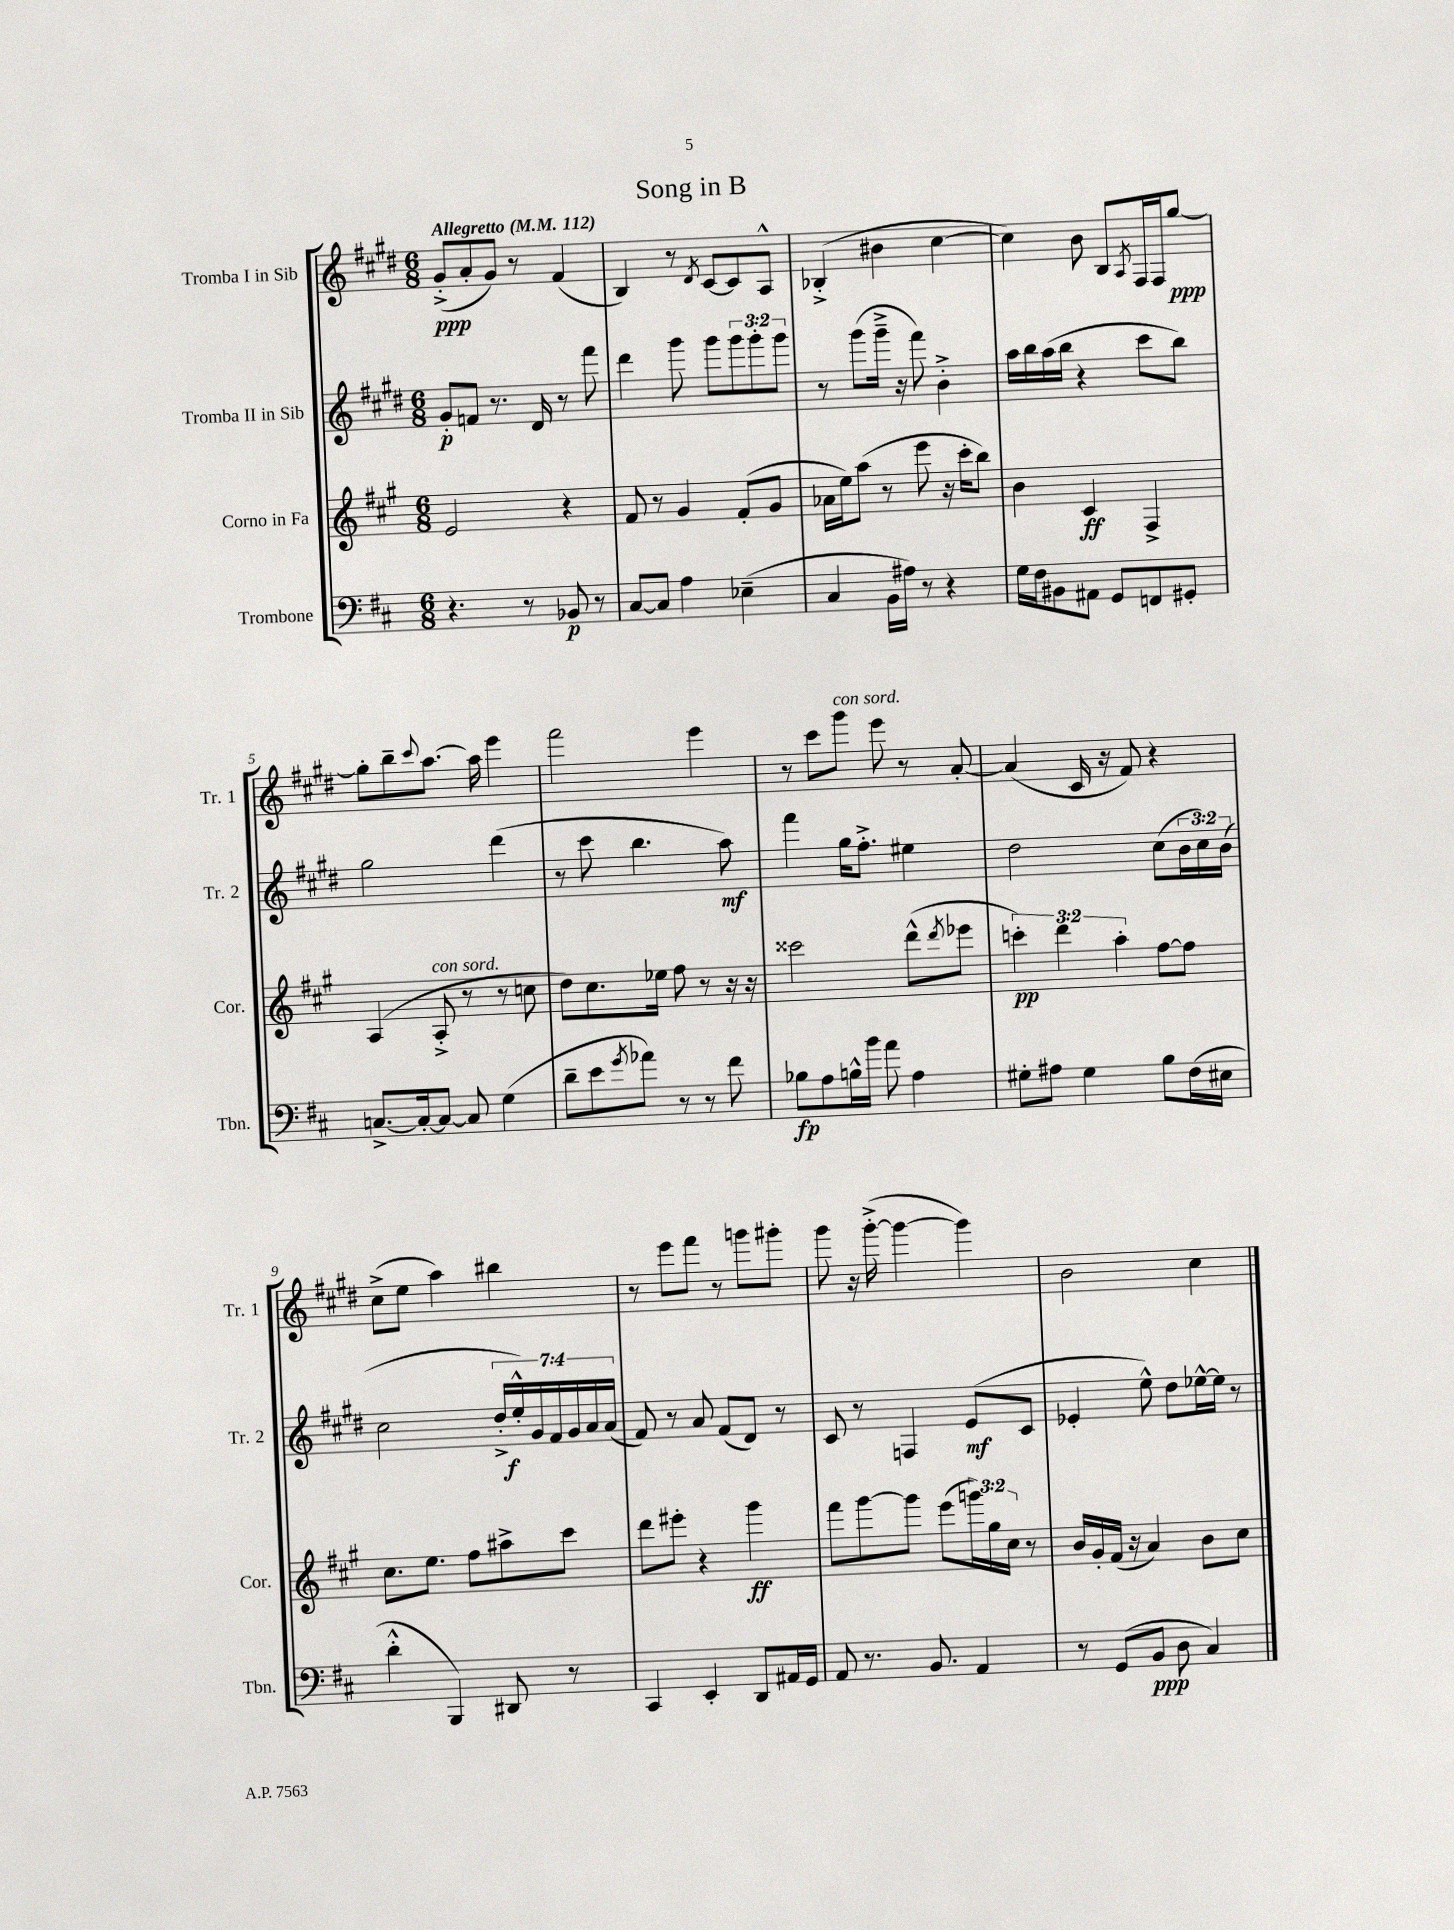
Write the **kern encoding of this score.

**kern	**kern	**kern	**kern
*staff4	*staff3	*staff2	*staff1
*clefF4	*clefG2	*clefG2	*clefG2
*k[f#c#]	*k[f#c#g#]	*k[f#c#g#d#]	*k[f#c#g#d#]
*M6/8	*M6/8	*M6/8	*M6/8
*MM112	*MM112	*MM112	*MM112
4.r	2e/	8g#'/L	(8g#'^/L
.	.	8f/J	8a'/
.	.	8.r	8g#/J)
8r	.	.	8r
.	.	16d#/	.
8BB-/	4r	8r	(4f#/
8r	.	8fff#\	.
=	=	=	=
[8C#/L	8f#/	4ddd#\	4B/)
8C#/]J	8r	.	.
4A\	4g#/	8ggg#\	8r
.	.	.	8qd#/
.	.	8ggg#\L	[8c#/L
(4E-~\	(8f#'/L	12ggg#\	8c#/]
.	.	12ggg#'\	.
.	8g#/J	.	8A^^/J
.	.	12ggg#\J	.
=	=	=	=
4C#/	16a-\LL	8r	(4B-'^/
.	16ee\J)	.	.
.	(8aa\J	(8ggg#\L	.
16BB\LL	8r	16ggg#~^\Jk	4b#\
16A#\JJ)	.	16r	.
8r	8eee\	8fff#\)	.
4r	16r	4b'^\	[4cc#\
.	16ccc#'\LK	.	.
.	8bb\J)	.	.
=	=	=	=
16G\LL	4b\	16aa\LL	4cc#\])
16F#\J	.	16bb\	.
8BB#\	.	(16aa\	.
.	.	16bb\JJ	.
8AA#\J	4c#/	4r	8b\
8GG/L	.	.	8B/L
.	.	.	8qA/
8FF/	4F#^/	8ccc#\L	16F#/L
.	.	.	16F#/J
8GG#'/J	.	8bb\J)	[8gg#/J
=	=	=	=
[8.C^/L	(4A/	2gg#\	8gg#'\]L
.	.	.	8bb~\
16C'/_k	.	.	.
.	.	.	8qqccc#/
8C/_J	8A'^/	.	[8.aa\J
8C/]	8r	.	.
.	.	.	16aa\]
(4G\	8r	(4ddd#\	4eee\
.	8cc\	.	.
=	=	=	=
8d~\L	8dd\L)	8r	2fff#\
8e\	8.cc#\	8ccc#\	.
8qg/	.	.	.
8a-\J)	.	4.bb\	.
.	16ee-\Jk	.	.
8r	8ff#\	.	.
8r	8r	.	4eee\
8f#\	16r	8aa\)	.
.	16r	.	.
=	=	=	=
8B-\L	2ccc##\	4fff#\	8r
8A\	.	.	8ccc#\L
16B^^\L	.	16gg#\LK	8ggg#\J
16b\JJ	.	8.ff#'^\J	.
8a\	.	.	8eee\
4A\	(8ddd^^\L	4ee#\	8r
.	8qddd/	.	.
.	8eee-\J	.	[8a'/
=	=	=	=
8G#'\L	6ccc'\)	2dd#\	(4a/]
8A#\J	.	.	.
.	6ddd\	.	.
4G#\	.	.	16c#/
.	.	.	16r
.	6aa'\	.	.
.	.	.	8f#/)
8B\L	[8ff#\L	(8cc#\L	4r
(16F#\L	8ff#\]J	24b\L	.
.	.	24cc#\)	.
16E#\JJ	.	.	.
.	.	(24b\JJ	.
=	=	=	=
4d'^^\	8.cc#\L	2cc#\	(8cc#^\L
.	.	.	8ee\J
.	8.ee\J	.	.
4BBB/)	.	.	4aa\)
.	8ff#\L	.	.
8DD#/	8aa#^\	28dd#'^/LL	4bb#\
.	.	28ee'^^/)	.
.	.	28g#/	.
.	.	28f#/	.
8r	8ccc#\J	.	.
.	.	28g#/	.
.	.	28a/	.
.	.	(28a/JJ	.
=	=	=	=
4CC#/	8ddd\L	8f#/)	8r
.	8eee#'\J	8r	8eee\L
4EE'/	4r	8a/	8fff#\J
.	.	(8f#/L	8r
8DD/L	4ggg#\	8d#/J)	8ggg\L
16AA#/L	.	8r	8ggg#'\J
16GG/JJ	.	.	.
=	=	=	=
8AA/	8fff#\L	8c#/	8ggg#\
8.r	[8ggg#\	8r	16r
.	.	.	([16ggg#'^\
.	8ggg#\]J	4F/	4ggg#\_
8.BB/	.	.	.
.	(8eee\L	.	.
4AA/	24ggg\L)	(8e/L	4ggg#\])
.	24gg#\	.	.
.	24cc#\JJ	.	.
.	8r	8c#/J	.
=	=	=	=
8r	16b/LL	4e-'/	2b\
.	16g#'/	.	.
(8GG/L	(16f#/JJ	.	.
.	16r	.	.
8BB/J	4a/)	8ee^^\)	.
8D\	.	8dd#\L	.
4C#/)	8b\L	[16ee-^^\L	4cc#\
.	.	16ee-\]JJ	.
.	8cc#\J	8r	.
==	==	==	==
*-	*-	*-	*-
